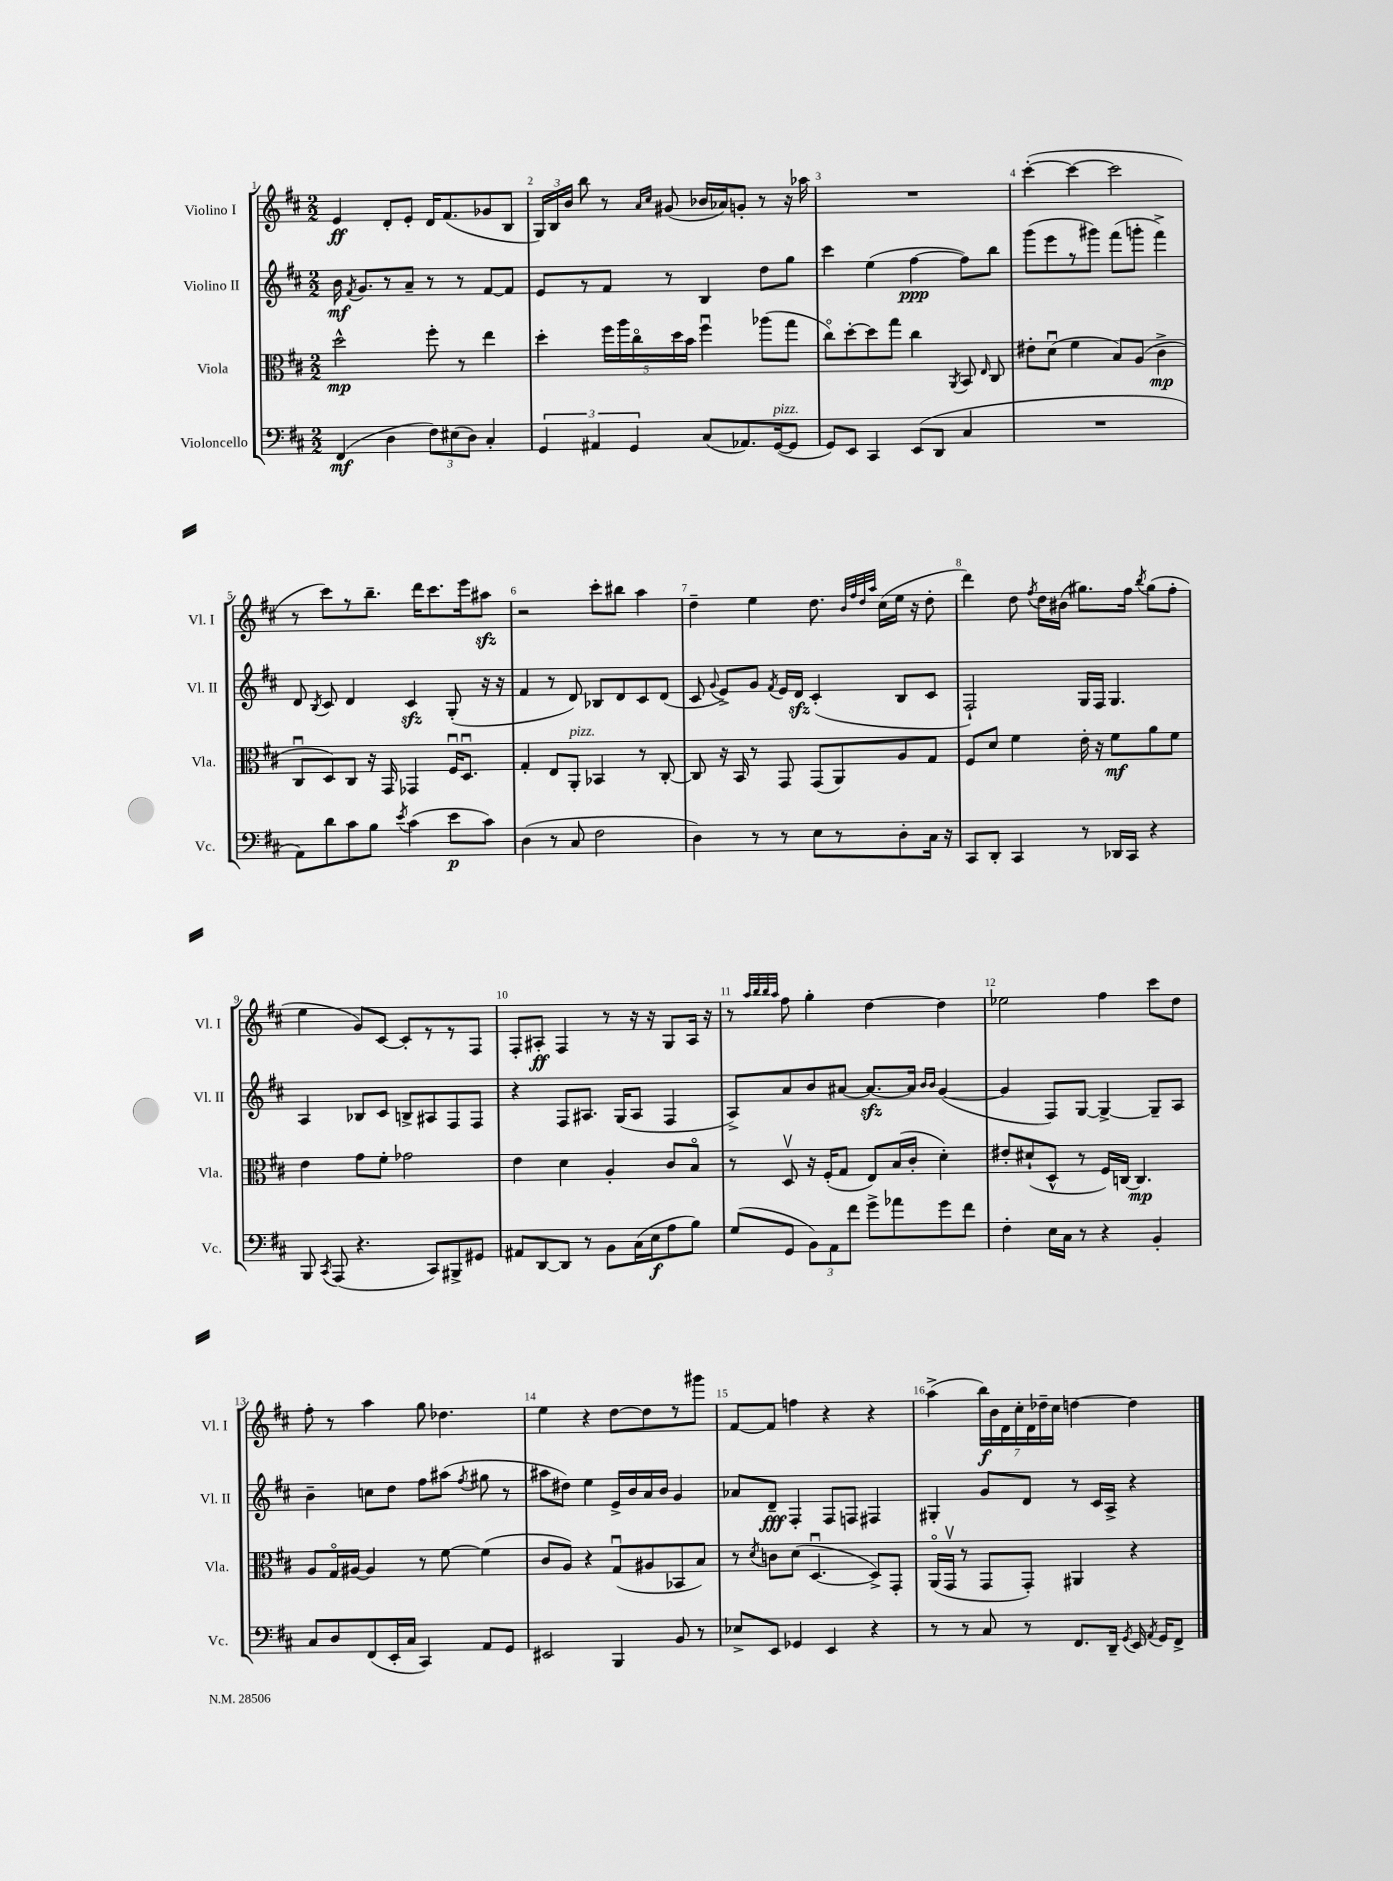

**kern	**kern	**kern	**kern
*staff4	*staff3	*staff2	*staff1
*clefF4	*clefC3	*clefG2	*clefG2
*k[f#c#]	*k[f#c#]	*k[f#c#]	*k[f#c#]
*M2/2	*M2/2	*M2/2	*M2/2
(4FF#	2dd^^	16b	4e
.	.	8qf#	.
.	.	8.g	.
4D	.	8r	8d'
.	.	8a~	8e'
12F#)	8ff#'	8r	16d
.	.	.	(8.f#
(12E#	.	.	.
.	8r	8r	.
12D)	.	.	.
4C#'	4ee	[8f#	8g-
.	.	8f#]	8B
=	=	=	=
6GG	4dd'	8e	24G)
.	.	.	24B
.	.	.	24b
.	.	8r	8bb
6AA#	.	.	.
.	20ff#	8f#	8r
.	20aa	.	.
6GG	.	.	.
.	20cc#o	.	.
.	.	.	16qqa
.	.	.	16qqcc#
.	.	8r	(8g#
.	20dd	.	.
.	20b	.	.
(8C#	4ff#u	4B	16b-
.	.	.	16a-)
8.AA-)	.	.	8g'
.	(8aa-	8dd	8r
([16GG	.	.	.
8GG]	8gg	8gg	16r
.	.	.	16aa-
=	=	=	=
8GG)	8cc#o)	4ccc#	1r
8EE	[8dd'	.	.
4CC#	8dd]	(4ee	.
.	8gg	.	.
(8EE	4cc#	[4ff#	.
8DD	.	.	.
.	8qAA	.	.
4C#	8BB	8ff#])	.
.	16qqE	.	.
.	8C#	8bb	.
=	=	=	=
1r	8e#'	(8ggg	([4ccc#'
.	(8du	8eee	.
.	4f#	8r	4ccc#_
.	.	8ggg#)	.
.	8B)	(8fff#	2ccc#]
.	(8A	8ggg'	.
.	4c#^	4fff#^)	.
=	=	=	=
8AA)	8C#u	8d	8r
.	.	8qB	.
8d	8D)	8c#	8ccc#)
8c#	8C#	4d	8r
8B	16r	.	8.bb~
.	16GG	.	.
8qe	.	.	.
(4c#	4GG-	4c#	.
.	.	.	16ddd
.	.	.	8.ccc#
8e	16F#u	(8G'	.
.	8.Du	.	16eee
8c#)	.	16r	8aa#
.	.	16r	.
=	=	=	=
(4D	4G'	4f#	2r
8r	8E	8r	.
8C#	8AA'	8d)	.
2F#	4BB-	8B-	8ccc#'
.	.	8d	8bb#
.	8r	8c#	4aa
.	[8C#'	(8d	.
=	=	=	=
4D)	8C#]	8c#	4dd~
.	.	8qqg	.
.	16r	8e^)	.
.	16BB	.	.
8r	8r	8g	4ee
.	.	8qf#	.
8r	8GG	16e	.
.	.	16d	.
8E	(8GG	(4c#'	8.dd
8r	8AA)	.	.
.	.	.	32qqb
.	.	.	32qqff#
.	.	.	32qqdd
.	.	.	32qqaa
.	.	.	(16cc#
8D'	8A	8B	16ee
.	.	.	16r
16C#	8G	8c#	8dd'
16r	.	.	.
=	=	=	=
8CC#	8F#	2F#`)	4ddd)
8DD'	8d	.	.
4CC#	4f#	.	8dd
.	.	.	8qff#
.	.	.	16dd
.	.	.	(16b#
8r	16e'	16G	8.gg#)
.	16r	16F#	.
16DD-	8f#	4.G	.
16CC#	.	.	16ff#
.	.	.	8qbb
4r	8a	.	(8gg#
.	8f#	.	8ff#'
=	=	=	=
8BBB	4e	4A	4ee
8qCC#	.	.	.
(8AAA	.	.	.
4.r	8g	8B-	8g)
.	8f#'	8c#	[8c#
.	2g-	8B^	8c#']
8CC#)	.	8A#	8r
8BBB#^	.	8F#	8r
8GG#	.	8F#	8F#
=	=	=	=
8AA#	4e	4r	8F#'
[8DD	.	.	8A#'
8DD]	4d	8F#	4F#
8r	.	8.A#	.
8BB	4A'	.	8r
.	.	(16G	.
(16C#	.	8A#	16r
16E	.	.	16r
8A	8c#	4F#	8G
8B)	8Bo	.	16A#
.	.	.	16r
=	=	=	=
(8G	8r	8A^)	8r
.	.	.	32qqaa
.	.	.	32qqbb
.	.	.	32qqbb
.	.	.	32qqaa
8GG	8Dv	8a	8ff#
12BB)	16r	8b	4gg'
.	(16F#'	.	.
12AA	.	.	.
.	8G	[8a#	.
12f#	.	.	.
8g^	8E)	8.a#_	[4dd
8a-	(16B	.	.
.	16c#'	16a#]	.
.	.	16qqb	.
.	.	16qqb	.
8g	4d')	([4g	4dd]
8f#	.	.	.
=	=	=	=
4F#'	8e#'	4g]	2ee-
.	(8d#`	.	.
16E	8D^^	8F#)	.
16C#	.	.	.
8r	8r	[8G	.
4r	16F#)	4G^_	4ff#
.	[16C	.	.
.	4.C]	.	.
4BB'	.	8G~]	8ccc#
.	.	8A	8dd
=	=	=	=
8C#	8A	4b~	8ff#'
8D	16Go	.	8r
.	[16A#	.	.
(8FF#	4A#]	8cc	4aa
16EE'	.	8dd	.
16C#	.	.	.
4CC#)	8r	8ff#	8gg
.	[8f#	(8aa#	4.dd-
.	.	8qff#	.
8AA	(4f#]	8gg#	.
8GG	.	8r	.
=	=	=	=
2EE#	8c#	8aa#	4ee
.	8A)	8dd#)	.
.	4r	4ee	4r
4BBB	(8Gu	16e^	[8dd
.	.	16b	.
.	8A#	16a	8dd]
.	.	16b	.
8BB	8BB-	4g	8r
8r	8B)	.	8ggg#
=	=	=	=
8E-^	8r	8a-	[8f#
.	8qd	.	.
8EE	8c	8d~	8f#]
4GG-	(8d	4F#'	4ff
.	[4.Du	.	.
4EE	.	8F#	4r
.	.	8F	.
4r	8D^])	4F#	4r
.	8GG'	.	.
=	=	=	=
8r	(16AAo	4G#'	(4aa^
.	16GGv	.	.
8r	8r	.	.
8C#	8GG	8g	28bb)
.	.	.	28b
.	.	.	28d
.	.	.	28cc#'
8r	8GG')	8d	.
.	.	.	28d
.	.	.	28dd-~
.	.	.	28cc#
8.FF#	4AA#	8r	[4dd
.	.	16c#	.
16DD~	.	16A^	.
8qGG	.	.	.
16EE	4r	4r	4dd]
8qAA	.	.	.
16GG	.	.	.
8FF#^	.	.	.
==	==	==	==
*-	*-	*-	*-
